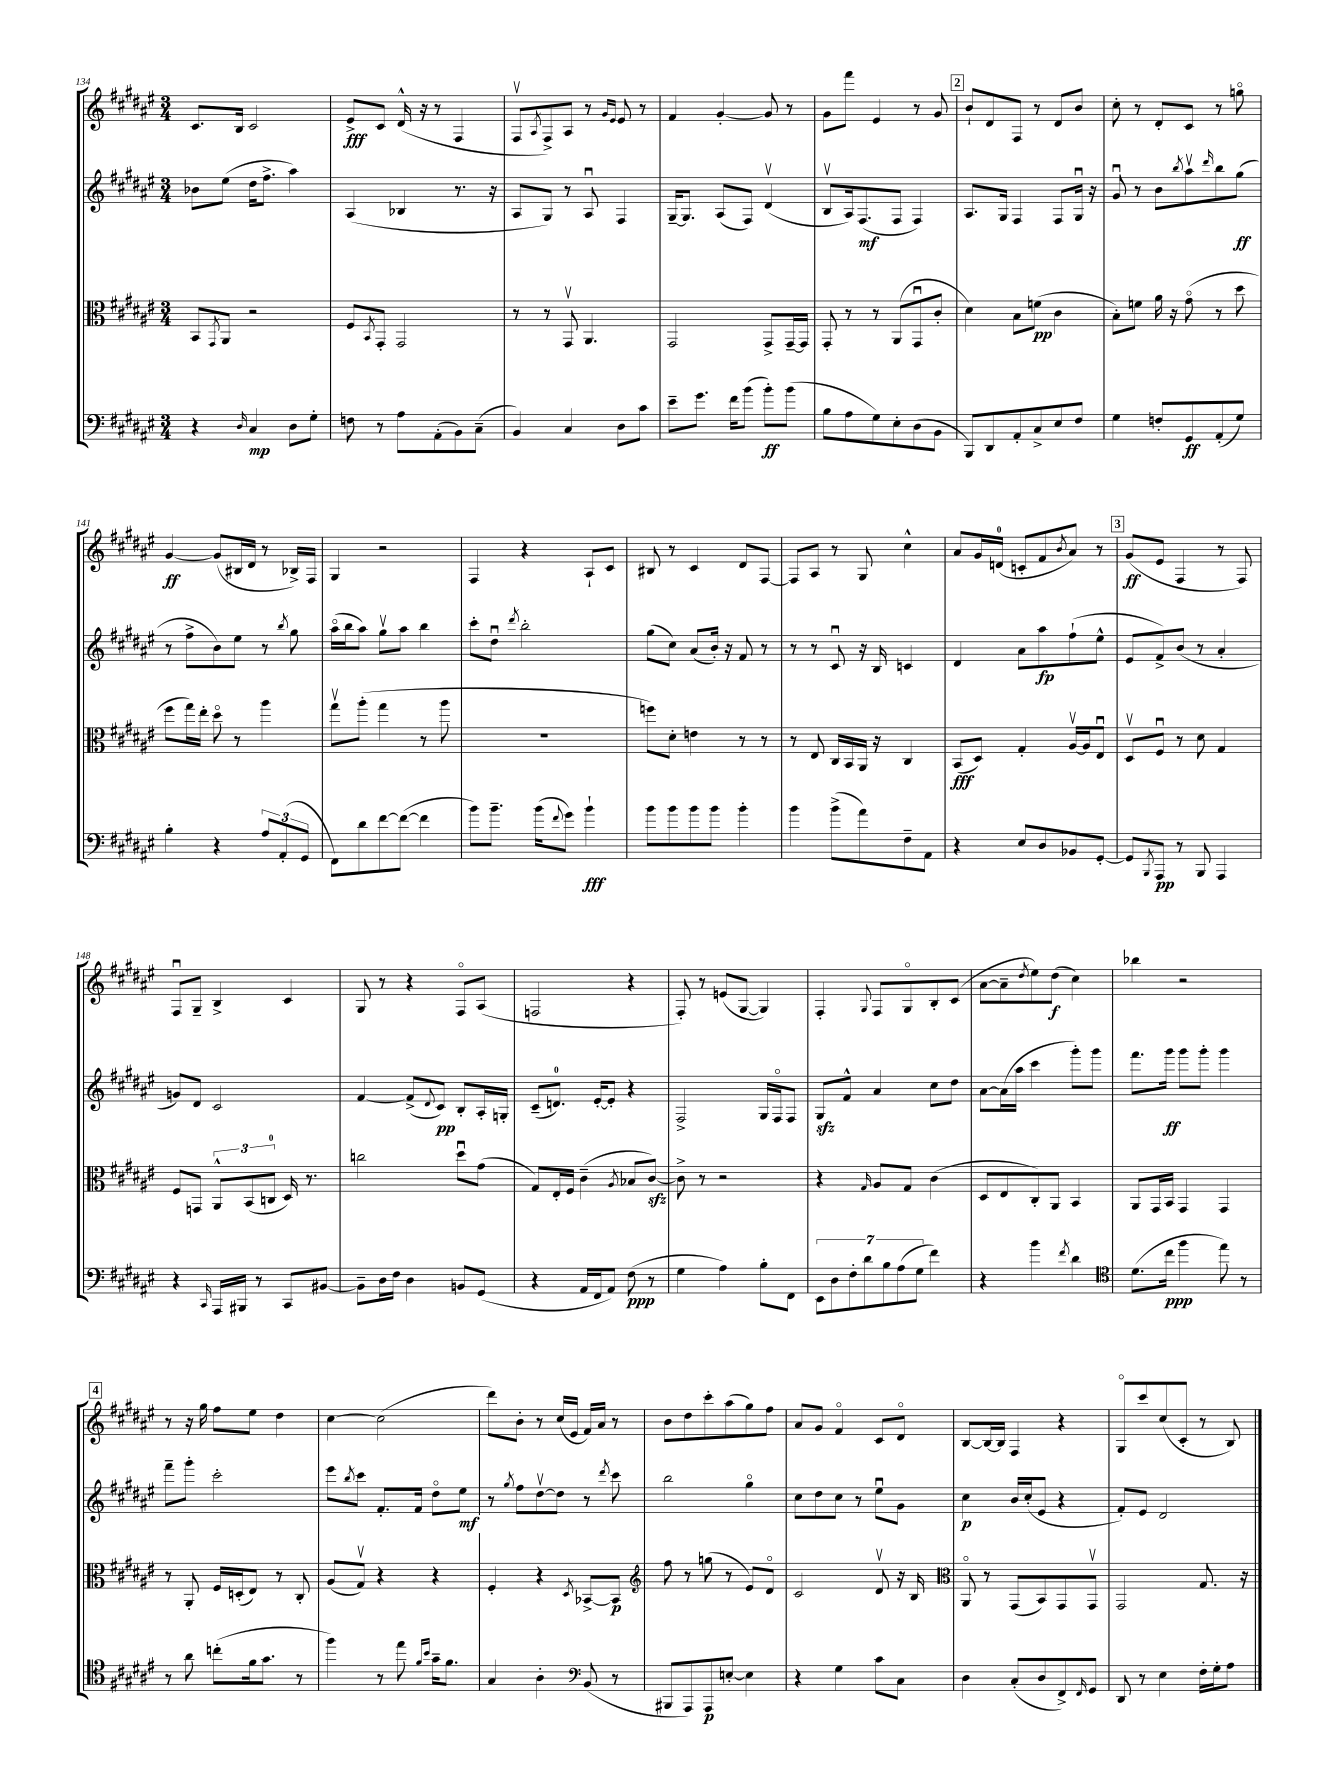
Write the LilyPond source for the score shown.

<<
\new StaffGroup <<
\new Staff = "s0" {
    \clef treble \key fis \major \numericTimeSignature \time 3/4
    cis'8. b16 cis'2 |
    eis'8->\fff cis'8 dis'16-^( r16 r8 fis4 |
    fis8\upbow \acciaccatura { ais8 } fis8->) ais8 r8 \grace { gis'16 eis'16 } eis'8 r8 |
    fis'4 gis'4~-. gis'8 r8 |
    gis'8 fis'''8 eis'4 r8 gis'8 |
    \mark \markup { \box "2" } b'8-! dis'8 fis8 r8 dis'8 b'8 |
    cis''8-. r8 dis'8-. cis'8 r8 g''8\flageolet |
    gis'4~\ff gis'8( bis16 dis'16 r8 bes16->) fis16 |
    gis4 r2 |
    fis4 r4 ais8-! cis'8 |
    bis8 r8 cis'4 dis'8 fis8~ |
    fis8 ais8 r8 gis8 cis''4-^ |
    ais'8 gis'16 d'16-0( c'8-. fis'8 \acciaccatura { b'8 } ais'8) r8 |
    \mark \markup { \box "3" } gis'8\ff( eis'8 fis4 r8 fis8) |
    fis8\downbow gis8-- b4-> cis'4 |
    gis8 r8 r4 fis8\flageolet ais8( |
    f2 r4 |
    fis8-.) r8 e'8( gis8~ gis4) |
    fis4-. \appoggiatura { gis8 } fis8 gis8\flageolet b8-. cis'8( |
    ais'8~ ais'8-- \acciaccatura { dis''8 } eis''8) dis''8\f( cis''4) |
    bes''4 r2 |
    \mark \markup { \box "4" } r8 r16 gis''16 fis''8 eis''8 dis''4 |
    cis''4~ cis''2( |
    dis'''8) b'8-. r8 cis''16( eis'16 fis'16) ais'16 r8 |
    b'8 dis''8 cis'''8-. ais''8( gis''8) fis''8 |
    ais'8 gis'8 fis'4\flageolet cis'8 dis'8\flageolet |
    b8~ b16~ b16 fis4 r4 |
    gis8\flageolet cis'''8 cis''8( cis'8-. r8 b8) \bar "|." |
}
\new Staff = "s1" {
    \clef treble \key fis \major \numericTimeSignature \time 3/4
    bes'8 eis''8( dis''16 fis''8.-> ais''4) |
    ais4( bes4 r8. r16 |
    ais8 gis8) r8 ais8\downbow fis4 |
    gis16~-- gis8. ais8( fis8) dis'4\upbow( |
    b8\upbow ais16) fis8.\mf( fis8 fis4) |
    \mark \markup { \box "2" } ais8. gis16 fis4 fis8 gis16\downbow r16 |
    gis'8\downbow r8 b'8 \acciaccatura { b''8 } ais''8\upbow \grace { dis'''16 } b''8 gis''8\ff( |
    r8 fis''8-> b'8) eis''8 r8 \acciaccatura { b''8 } gis''8 |
    ais''16\flageolet( b''16 ais''8) gis''8\upbow ais''8 b''4 |
    cis'''8-. dis''8\downbow \acciaccatura { dis'''8 } b''2-. |
    gis''8( cis''8) ais'8( b'16-.) r16 fis'8 r8 |
    r8 r8 cis'8\downbow r16 b16 c'4 |
    dis'4 ais'8 ais''8\fp fis''8-!( eis''8-^ |
    \mark \markup { \box "3" } eis'8 fis'8->) b'8( r8 ais'4-. |
    g'8) dis'8 cis'2 |
    fis'4~ fis'8->( \appoggiatura { dis'8 } cis'8\pp) b8-. ais16-. g16-. |
    cis'8--( d'8.-0) eis'16~-. eis'8-. r4 |
    fis2-> gis16 fis16\flageolet fis8 |
    gis8\sfz fis'8-^ ais'4 cis''8 dis''8 |
    ais'8~ ais'16( ais''16 cis'''4 gis'''8-.) gis'''8 |
    fis'''8. gis'''16\ff gis'''8 gis'''8-. gis'''4 |
    \mark \markup { \box "4" } fis'''8-- gis'''8-. cis'''2-. |
    eis'''8 \acciaccatura { b''8 } cis'''8 fis'8.-. fis'16 dis''8\flageolet eis''8\mf |
    r8 \acciaccatura { gis''8 } fis''8 dis''8~\upbow dis''8 r8 \acciaccatura { dis'''8 } cis'''8 |
    b''2 gis''4\flageolet |
    cis''8 dis''8 cis''8 r8 eis''8\downbow gis'8 |
    cis''4\p b'16 cis''16-.( eis'8 r4 |
    fis'8-.) eis'8 dis'2 \bar "|." |
}
\new Staff = "s2" {
    \clef alto \key fis \major \numericTimeSignature \time 3/4
    b,8 \acciaccatura { gis,8 } ais,8 r2 |
    fis8 \acciaccatura { b,8 } gis,8-. gis,2 |
    r8 r8 gis,8\upbow ais,4. |
    gis,2 gis,8-> gis,16~-- gis,16 |
    gis,8-. r8 r8 ais,8( gis,8\downbow cis'8-. |
    \mark \markup { \box "2" } dis'4) b8 f'8\pp( cis'4 |
    b8-.) f'8 ais'16 r16 gis'8\flageolet( r8 dis''8 |
    fis''8 gis''16) eis''16-. dis''8\flageolet r8 ais''4 |
    gis''8\upbow ais''8-.( gis''4 r8 ais''8 |
    R2. |
    f''8) dis'8-. e'4 r8 r8 |
    r8 eis8 cis16 b,16 ais,16 r16 cis4 |
    b,8\fff( dis8) gis4-. ais16~\upbow ais16 eis8\downbow |
    \mark \markup { \box "3" } dis8\upbow fis8\downbow r8 dis'8 gis4 |
    fis8 g,8 \tuplet 3/2 { ais,8-^ b,8( c8-0 } dis16) r8. |
    c''2 dis''8\downbow gis'8( |
    gis8) eis16-. fis16 cis'4--( \acciaccatura { ais8 } bes8 cis'8~\sfz) |
    cis'8-> r8 r2 |
    r4 \grace { gis16 } ais8 gis8 cis'4( |
    dis8 eis8 cis8-.) ais,8 b,4 |
    ais,8 gis,16 b,16 gis,4 gis,4 |
    \mark \markup { \box "4" } r8 ais,8-. fis16 d16-.( eis8) r8 cis8-. |
    ais8( gis8\upbow) r4 r4 |
    fis4-. r4 \acciaccatura { dis8 } bes,8~-> bes,8\p |
    \clef treble fis''8 r8 g''8( r8 eis'8) dis'8\flageolet |
    cis'2 dis'8\upbow r16 b16 |
    \clef alto ais,8\flageolet r8 gis,8( b,8) gis,8 gis,8\upbow |
    gis,2 gis8. r16 \bar "|." |
}
\new Staff = "s3" {
    \clef bass \key fis \major \numericTimeSignature \time 3/4
    r4 \grace { dis16 } cis4\mp dis8 gis8-. |
    f8 r8 ais8 ais,8-.( b,8) cis8--( |
    b,4) cis4 dis8 cis'8 |
    eis'8-- gis'8. fis'16 b'8( b'8-.\ff) b'8( |
    b8 ais8 gis8) eis8-. dis8( b,8 |
    \mark \markup { \box "2" } b,,8) dis,8 ais,8-. cis8-> eis8 fis8 |
    gis4 f8-. gis,8\ff ais,8-.( gis8) |
    b4-. r4 \tuplet 3/2 { ais8 ais,8-.( gis,8 } |
    fis,8) dis'8 fis'8~ fis'8~( fis'4 |
    b'8) b'8.-- b'16( \appoggiatura { fis'8 } gis'8) b'4-!\fff |
    b'8 b'8 b'8 b'8 b'4-. |
    b'4 b'8->( ais'8) fis8-- ais,8 |
    r4 eis8 dis8 bes,8 gis,8~-. |
    \mark \markup { \box "3" } gis,8 \acciaccatura { b,,8 } ais,,8\pp r8 b,,8 ais,,4 |
    r4 \grace { cis,16 } ais,,16 bis,,16 r8 cis,8 bis,8~ |
    bis,8-- dis16 fis16 dis4 b,8 gis,8( |
    r4 ais,16 fis,16 ais,8) fis8\ppp( r8 |
    gis4 ais4) b8-. fis,8 |
    \tuplet 7/4 { eis,8 dis8 fis8-. dis'8 b8 ais8( gis8 } fis'4) |
    r4 b'4 \acciaccatura { fis'8 } dis'4 |
    \clef tenor dis'8.( cis''16\ppp fis''4 eis''8) r8 |
    \mark \markup { \box "4" } r8 ais'8 c''8-.( fis'16 gis'8. r8 |
    fis''4) r8 eis''8 \grace { fis'16 b'16 } gis'16-- fis'8. |
    gis4 ais4-. \clef bass b,8( r8 |
    bis,,8 ais,,8) ais,,8\p e8~-. e4 |
    r4 gis4 cis'8 cis8 |
    dis4 cis8-.( dis8 fis,8->) \grace { fis,16 } gis,8 |
    dis,8 r8 eis4 fis16-. gis16-. ais8 \bar "|." |
}
>>
>>
\layout { \context { \Score currentBarNumber = #134 } }
